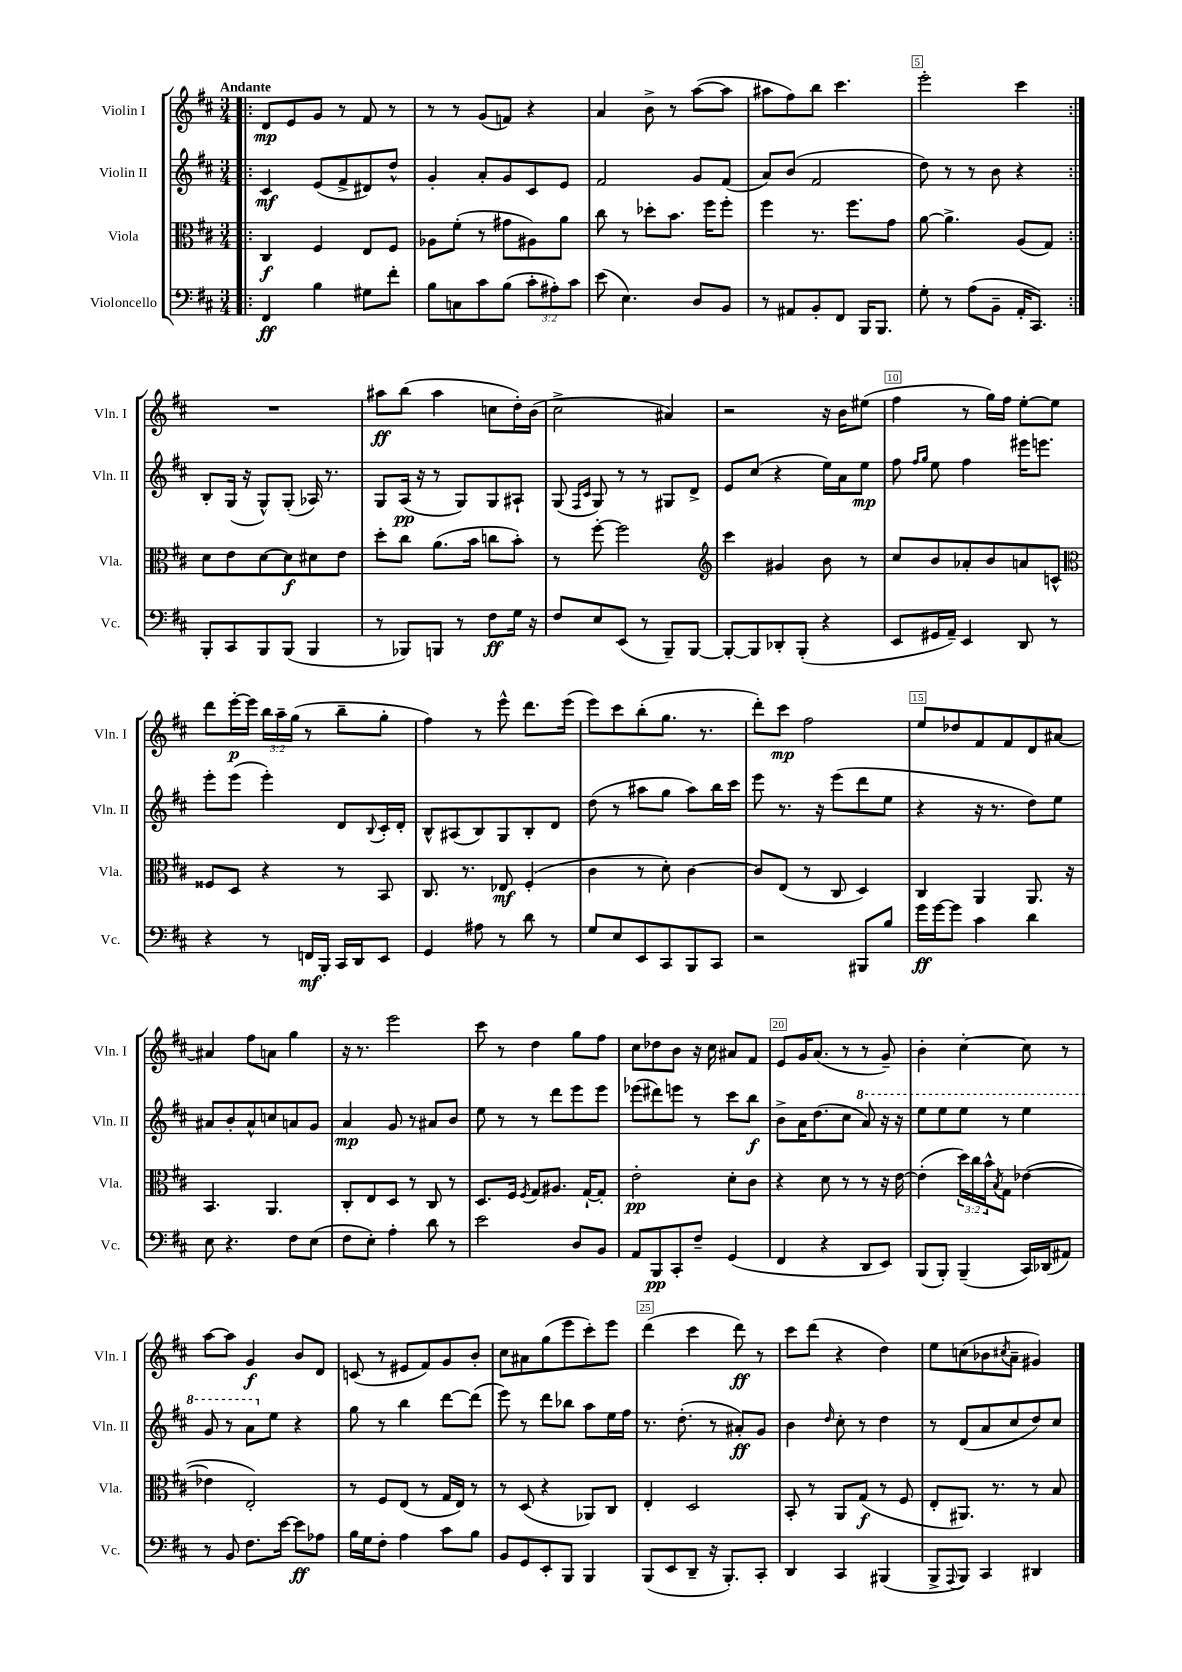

**kern	**dynam	**kern	**dynam	**kern	**dynam	**kern	**dynam
*part4	*part4	*part3	*part3	*part2	*part2	*part1	*part1
*staff4	*staff4	*staff3	*staff3	*staff2	*staff2	*staff1	*staff1
*I"Violoncello	*	*I"Viola	*	*I"Violin II	*	*I"Violin I	*
*I'Vc.	*	*I'Vla.	*	*I'Vln. II	*	*I'Vln. I	*
*clefF4	*	*clefC3	*	*clefG2	*	*clefG2	*
*k[f#c#]	*	*k[f#c#]	*	*k[f#c#]	*	*k[f#c#]	*
*M3/4	*	*M3/4	*	*M3/4	*	*M3/4	*
=1!|:	=1!|:	=1!|:	=1!|:	=1!|:	=1!|:	=1!|:	=1!|:
!	!	!	!	!	!	!LO:TX:a:B:t=Andante	!
4FF#/	ff	4C#/	f	4c#/	mf	8d/L	mp
.	.	.	.	.	.	8e/	.
4B\	.	4F#/	.	(8e/L	.	8g/J	.
.	.	.	.	8f#^/	.	8r	.
8G#X\L	.	8E/L	.	8d#X/)	.	8f#/	.
8f#'\J	.	8F#/J	.	8dd^^/J	.	8r	.
=2	=2	=2	=2	=2	=2	=2	=2
8B\L	.	8A-X\L	.	4g'/	.	8r	.
8Cn\	.	(8f#'\J	.	.	.	8r	.
8c#\	.	8r	.	8a'/L	.	(8g/L	.
(8B\J	.	8g#X\L	.	8g/	.	8fn/J)	.
12c#'\L	.	8A#X\)	.	8c#/	.	4r	.
12A#X'\)	.	.	.	.	.	.	.
.	.	8a\J	.	8e/J	.	.	.
12c#\J	.	.	.	.	.	.	.
=3	=3	=3	=3	=3	=3	=3	=3
(8e\	.	8cc#\	.	2f#/	.	4a/	.
4.E\)	.	8r	.	.	.	.	.
.	.	8dd-X'\L	.	.	.	8b^\	.
.	.	8.b\J	.	.	.	8r	.
8D/L	.	.	.	8g/L	.	([8aa\L	.
.	.	16ff#\KL	.	.	.	.	.
8BB/J	.	8ff#'\J	.	(8f#/J	.	8aa\J]	.
=4	=4	=4	=4	=4	=4	=4	=4
8r	.	4ff#\	.	8a/L)	.	8aa#X\L	.
8AA#X/L	.	.	.	(8b/J	.	8ff#\)	.
8BB'/	.	8.r	.	2f#/	.	8bb\J	.
8FF#/J	.	.	.	.	.	4.ccc#\	.
.	.	8.ff#\L	.	.	.	.	.
16BBB/KL	.	.	.	.	.	.	.
8.BBB/J	.	.	.	.	.	.	.
.	.	8g\J	.	.	.	.	.
=5	=5	=5	=5	=5	=5	=5	=5
8G'\	.	[8a\	.	8dd\)	.	2eee'\	.
8r	.	4.a^\]	.	8r	.	.	.
(8A\L	.	.	.	8r	.	.	.
8BB~\J	.	.	.	8b\	.	.	.
16AA'/KL	.	(8A/L	.	4r	.	4ccc#\	.
8.CC#/J)	.	.	.	.	.	.	.
.	.	8G/J)	.	.	.	.	.
!!LO:LB:g=z
=6:|!	=6:|!	=6:|!	=6:|!	=6:|!	=6:|!	=6:|!	=6:|!
8BBB'/L	.	8d\L	.	8B'/L	.	2.r	.
8CC#/	.	8e\	.	(16G/Jk	.	.	.
.	.	.	.	16r	.	.	.
8BBB/	.	[8d\	.	8G^^/L)	.	.	.
(8BBB/J	.	8d\]	f	(8G'/J	.	.	.
4BBB/	.	8d#X\	.	16A-X/)	.	.	.
.	.	.	.	8.r	.	.	.
.	.	8e\J	.	.	.	.	.
=7	=7	=7	=7	=7	=7	=7	=7
8r	.	8dd'\L	.	8G/L	.	8aa#X\L	ff
8BBB-X/L)	.	8cc#\J	.	(16A/Jk	pp	(8bb\J	.
.	.	.	.	16r	.	.	.
8BBBn/J	.	(8.a\L	.	8r	.	4aa#\	.
8r	.	.	.	8G/L)	.	.	.
.	.	16b\Jk	.	.	.	.	.
8F#\L	ff	8ccn\L	.	8G/	.	8ccn\L	.
16G\Jk	.	8b'\J)	.	8A#X`/J	.	16dd'\L)	.
16r	.	.	.	.	.	(16b\JJ	.
=8	=8	=8	=8	=8	=8	=8	=8
8F#/L	.	8r	.	(8G/	.	2cc#^\	.
.	.	.	.	16qqF#/LL	.	.	.
.	.	.	.	16qqc#/JJ	.	.	.
8E/	.	[8ff#'\	.	8G/)	.	.	.
(8EE/J	.	2ff#\]	.	8r	.	.	.
8r	.	.	.	8r	.	.	.
8BBB~/L)	.	.	.	8G#X/L	.	4a#X/)	.
[8BBB/J	.	.	.	8d^/J	.	.	.
=9	=9	=9	=9	=9	=9	=9	=9
*	*	*clefG2	*	*	*	*	*
8BBB'/L_	.	4ccc#\	.	8e/L	.	2r	.
8BBB/]	.	.	.	(8cc#/J	.	.	.
8DD-X'/	.	4g#X/	.	4r	.	.	.
(8BBB'/J	.	.	.	.	.	.	.
4r	.	8b\	.	16ee\LL)	.	16r	.
.	.	.	.	16a\J	.	16b\KL	.
.	.	8r	.	8ee\J	mp	(8ee#X\J	.
=10	=10	=10	=10	=10	=10	=10	=10
8EE/L	.	8cc#/L	.	8ff#\	.	4ff#\	.
.	.	.	.	16qqff#/LL	.	.	.
.	.	.	.	16qqgg/JJ	.	.	.
16GG#X/L	.	8b/	.	8ee\	.	.	.
16AA~/JJ)	.	.	.	.	.	.	.
4EE/	.	8a-X'/	.	4ff#\	.	8r	.
.	.	8b/	.	.	.	16gg\LL)	.
.	.	.	.	.	.	16ff#\JJ	.
8DD/	.	8an/	.	16eee#X\KL	.	[8ee'\L	.
.	.	.	.	8.eeen\J	.	.	.
8r	.	8cn^^/J	.	.	.	8ee\J]	.
!!LO:LB:g=z
=11	=11	=11	=11	=11	=11	=11	=11
*	*	*clefC3	*	*	*	*	*
4r	.	8F##X/L	.	8eee'\L	.	8ddd\L	.
.	.	8D/J	.	(8eee\J	.	[16eee'\L	p
.	.	.	.	.	.	16eee\JJ]	.
8r	.	4r	.	4eee'\)	.	24bb\LL	.
.	.	.	.	.	.	24aa~\	.
.	.	.	.	.	.	(24gg\JJ	.
16FFn/LL	mf	.	.	.	.	8r	.
16BBB'/JJ	.	.	.	.	.	.	.
16CC#/LL	.	8r	.	8d/L	.	8bb~\L	.
16DD/J	.	.	.	.	.	.	.
.	.	.	.	8qqB/	.	.	.
8EE/J	.	8BB/	.	16c#'/L	.	8gg'\J	.
.	.	.	.	16d'/JJ	.	.	.
=12	=12	=12	=12	=12	=12	=12	=12
4GG/	.	8.C#/	.	8B^^/L	.	4ff#\)	.
.	.	.	.	(8A#X/	.	.	.
.	.	8.r	.	.	.	.	.
8A#X\	.	.	.	8B/)	.	8r	.
8r	.	8E-X/	mf	8G/	.	8eee^^\	.
8d\	.	(4F#'/	.	8B'/	.	8.ddd\L	.
8r	.	.	.	8d/J	.	.	.
.	.	.	.	.	.	(16eee\Jk	.
=13	=13	=13	=13	=13	=13	=13	=13
8G/L	.	4c#\	.	(8dd\	.	8eee\L)	.
8E/	.	.	.	8r	.	8ccc#\	.
8EE/	.	8r	.	8aa#X\L	.	(8bb'\	.
8CC#/	.	8d'\)	.	8gg\J	.	8.gg\J	.
8BBB/	.	[4c#\	.	8aa#\L)	.	.	.
.	.	.	.	.	.	8.r	.
8CC#/J	.	.	.	16bb\L	.	.	.
.	.	.	.	16ccc#\JJ	.	.	.
=14	=14	=14	=14	=14	=14	=14	=14
2r	.	8c#/L]	.	8eee\	.	8ddd'\L)	.
.	.	(8E/J	.	8.r	.	8ccc#\J	mp
.	.	8r	.	.	.	2ff#\	.
.	.	.	.	16r	.	.	.
.	.	8C#/	.	(8eee\L	.	.	.
8BBB#X/L	.	4D/)	.	8ddd\	.	.	.
8B/J	.	.	.	8ee\J	.	.	.
=15	=15	=15	=15	=15	=15	=15	=15
16g\LL	ff	4C#/	.	4r	.	8ee/L	.
[16g\J	.	.	.	.	.	.	.
8g\J]	.	.	.	.	.	8dd-X/	.
4c#\	.	4AA/	.	16r	.	8f#/	.
.	.	.	.	8.r	.	.	.
.	.	.	.	.	.	8f#/	.
4d\	.	8.AA/	.	8dd\L)	.	8d/	.
.	.	.	.	8ee\J	.	[8a#X/J	.
.	.	16r	.	.	.	.	.
!!LO:LB:g=z
=16	=16	=16	=16	=16	=16	=16	=16
8E\	.	4.BB/	.	8a#X/L	.	4a#X/]	.
4.r	.	.	.	8b'/	.	.	.
.	.	.	.	8a#^^/	.	8ff#\L	.
.	.	4.AA/	.	8ccn/	.	8an\J	.
8F#\L	.	.	.	8an/	.	4gg\	.
(8E\J	.	.	.	8g/J	.	.	.
=17	=17	=17	=17	=17	=17	=17	=17
8F#\L	.	8C#'/L	.	4a/	mp	16r	.
.	.	.	.	.	.	8.r	.
8E'\J)	.	8E/	.	.	.	.	.
4A'\	.	8D/J	.	8g/	.	2eee\	.
.	.	8r	.	8r	.	.	.
8d\	.	8C#/	.	8a#X/L	.	.	.
8r	.	8r	.	8b/J	.	.	.
=18	=18	=18	=18	=18	=18	=18	=18
2e\	.	8.D/L	.	8ee\	.	8ccc#\	.
.	.	.	.	8r	.	8r	.
.	.	16F#/Jk	.	.	.	.	.
.	.	8qF#/	.	.	.	.	.
.	.	8G/L	.	8r	.	4dd\	.
.	.	8.A#X/J	.	8ddd\L	.	.	.
8D/L	.	.	.	8eee\	.	8gg\L	.
.	.	[16G`/KL	.	.	.	.	.
8BB/J	.	8G'/J]	.	8eee\J	.	8ff#\J	.
=19	=19	=19	=19	=19	=19	=19	=19
8AA/L	.	2e'\	pp	(8eee-X\L	.	8cc#\L	.
8BBB/	pp	.	.	8ddd#X\)	.	8dd-X\	.
8CC#'/	.	.	.	8eeen\J	.	8b\J	.
8F#~/J	.	.	.	8r	.	16r	.
.	.	.	.	.	.	16cc#\	.
(4GG/	.	8d'\L	.	8ccc#\L	.	8a#X/L	.
.	.	8c#\J	.	8bb\J	f	8f#/J	.
=20	=20	=20	=20	=20	=20	=20	=20
4FF#/	.	4r	.	8b^\L	.	8e/L	.
.	.	.	.	16a\K	.	16g/K	.
.	.	.	.	(8.dd\	.	(8.a/J	.
4r	.	8d\	.	.	.	.	.
.	.	8r	.	8cc#\J	.	8r	.
*	*	*	*	*8va	*	*	*
8DD/L	.	8r	.	8aa/)	.	8r	.
8EE/J)	.	16r	.	16r	.	8g~/)	.
.	.	[16e\	.	16r	.	.	.
=21	=21	=21	=21	=21	=21	=21	=21
(8BBB/L	.	(4e'\]	.	8eee\L	.	4b'\	.
8BBB'/J)	.	.	.	8eee\	.	.	.
(4BBB~/	.	24dd\LL)	.	8eee\J	.	[4cc#'\	.
.	.	24cc#\	.	.	.	.	.
.	.	24b^^\J	.	.	.	.	.
.	.	8qB/	.	.	.	.	.
.	.	8G\J	.	8r	.	.	.
16CC#/LL)	.	([4e-X\	.	4eee\	.	8cc#\]	.
(16DD-X/J	.	.	.	.	.	.	.
8AA#X/J)	.	.	.	.	.	8r	.
!!LO:LB:g=z
=22	=22	=22	=22	=22	=22	=22	=22
8r	.	4e-X\]	.	8gg/	.	[8aa\L	.
8BB/	.	.	.	8r	.	8aa\J]	.
8.F#\L	.	2E'/)	.	8aa\L	.	4g/	f
*	*	*	*	*X8va	*	*	*
.	.	.	.	8ee\J	.	.	.
[16e\Jk	.	.	.	.	.	.	.
8e\L]	ff	.	.	4r	.	8b/L	.
8A-X\J	.	.	.	.	.	8d/J	.
=23	=23	=23	=23	=23	=23	=23	=23
16B\LL	.	8r	.	8gg\	.	(8cn/	.
16G\J	.	.	.	.	.	.	.
8F#'\J	.	8F#/L	.	8r	.	8r	.
4A\	.	(8E/J	.	4bb\	.	8e#X/L	.
.	.	8r	.	.	.	8f#/)	.
8c#\L	.	16G/LL	.	[8ddd\L	.	8g/	.
.	.	16E/JJ)	.	.	.	.	.
8B\J	.	8r	.	(8ddd\J]	.	8b'/J	.
=24	=24	=24	=24	=24	=24	=24	=24
8BB/L	.	8r	.	8eee\)	.	8cc#\L	.
8GG/	.	(8D/	.	8r	.	8a#X\	.
8EE'/	.	4r	.	8ddd\L	.	(8gg\	.
8BBB/J	.	.	.	8bb-X\J	.	8eee\	.
4BBB/	.	8AA-X/L)	.	8aa\L	.	8ccc#'\)	.
.	.	8C#/J	.	16ee\L	.	8eee\J	.
.	.	.	.	16ff#\JJ	.	.	.
=25	=25	=25	=25	=25	=25	=25	=25
(8BBB/L	.	4E'/	.	8.r	.	(4ddd\	.
8EE/	.	.	.	.	.	.	.
.	.	.	.	(8.dd'\	.	.	.
8DD~/J	.	2D/	.	.	.	4ccc#\	.
16r	.	.	.	8r	.	.	.
8.BBB'/L)	.	.	.	.	.	.	.
.	.	.	.	8a#X'/L)	ff	8ddd\)	ff
8CC#'/J	.	.	.	8g/J	.	8r	.
=26	=26	=26	=26	=26	=26	=26	=26
4DD/	.	8BB'/	.	4b\	.	8ccc#\L	.
.	.	8r	.	.	.	(8ddd\J	.
.	.	.	.	16qqdd/	.	.	.
4CC#/	.	8AA/L	.	8cc#'\	.	4r	.
.	.	(8G/J	f	8r	.	.	.
(4BBB#X/	.	8r	.	4dd\	.	4dd\)	.
.	.	8F#/	.	.	.	.	.
=27	=27	=27	=27	=27	=27	=27	=27
8BBB^/L	.	8E'/L	.	8r	.	8ee\L	.
8qqAAA/	.	.	.	.	.	.	.
8BBB/J)	.	8.AA#X/J)	.	(8d/L	.	(8ccn\	.
4CC#/	.	.	.	8a/	.	8b-X\	.
.	.	8.r	.	.	.	.	.
.	.	.	.	.	.	8qcc#X/	.
.	.	.	.	8cc#/	.	8a~\J	.
4DD#X/	.	8r	.	8dd/)	.	4g#X/)	.
.	.	8B/	.	8cc#/J	.	.	.
==	==	==	==	==	==	==	==
*-	*-	*-	*-	*-	*-	*-	*-
